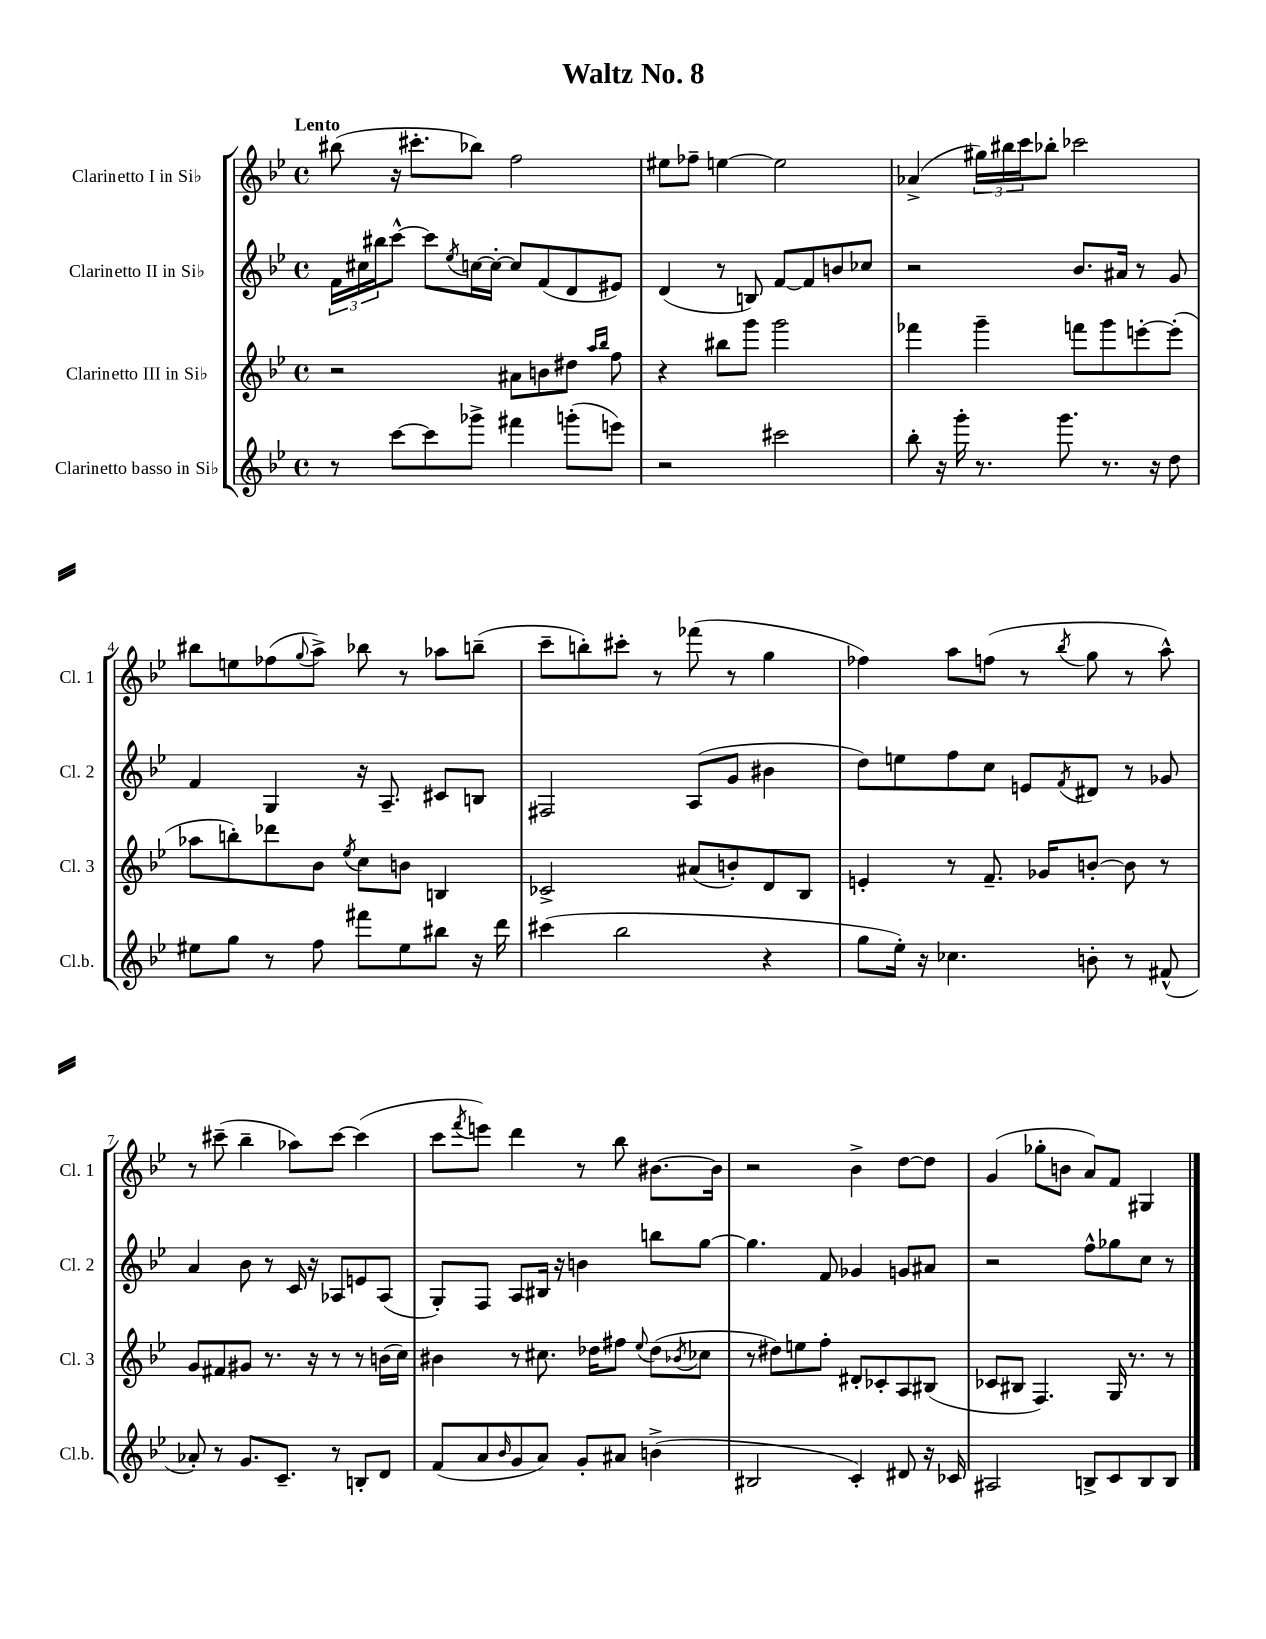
\header { title = "Waltz No. 8" }
<<
\new StaffGroup <<
\new Staff = "s0" \with { instrumentName = "Clarinetto I in Sib" shortInstrumentName = "Cl. 1" } {
    \clef treble \key bes \major \defaultTimeSignature \time 4/4 \tempo "Lento"
    bis''8( r16 cis'''8.-. bes''8) f''2 |
    eis''8 fes''8-- e''4~ e''2 |
    aes'4->( \tuplet 3/2 { gis''16) bis''16 c'''16 } bes''8-. ces'''2 |
    bis''8 e''8 fes''8( \appoggiatura { g''8 } a''8->) bes''8 r8 aes''8 b''8--( |
    c'''8-- b''8-.) cis'''8-. r8 fes'''8( r8 g''4 |
    fes''4) a''8 f''8( r8 \acciaccatura { bes''8 } g''8 r8 a''8-^) |
    r8 cis'''8--( bes''4-- aes''8) cis'''8~ cis'''4( |
    c'''8 \acciaccatura { f'''8 } e'''8) d'''4 r8 bes''8 bis'8.~ bis'16 |
    r2 bes'4-> d''8~ d''8 |
    g'4( ges''8-. b'8 a'8) f'8 gis4 \bar "|." |
}
\new Staff = "s1" \with { instrumentName = "Clarinetto II in Sib" shortInstrumentName = "Cl. 2" } {
    \clef treble \key bes \major \defaultTimeSignature \time 4/4
    \tuplet 3/2 { f'16 cis''16 bis''16 } c'''8~-^ c'''8 \acciaccatura { ees''8 } c''16~ c''16~-. c''8 f'8( d'8 eis'8) |
    d'4( r8 b8) f'8~ f'8 b'8 ces''8 |
    r2 bes'8. ais'16 r8 g'8 |
    f'4 g4 r16 a8.-- cis'8 b8 |
    fis2 a8( g'8 bis'4 |
    d''8) e''8 f''8 c''8 e'8 \acciaccatura { f'8 } dis'8 r8 ges'8 |
    a'4 bes'8 r8 c'16 r16 aes8 e'8 aes8( |
    g8-.) f8 a8 bis16 r16 b'4 b''8 g''8~ |
    g''4. f'8 ges'4 g'8 ais'8 |
    r2 f''8-^ ges''8 c''8 r8 \bar "|." |
}
\new Staff = "s2" \with { instrumentName = "Clarinetto III in Sib" shortInstrumentName = "Cl. 3" } {
    \clef treble \key bes \major \defaultTimeSignature \time 4/4
    r2 ais'8 b'8 dis''8 \grace { a''16 bes''16 } f''8 |
    r4 bis''8 g'''8 g'''2 |
    fes'''4 g'''4-- f'''8 g'''8 e'''8~-. e'''8-.( |
    aes''8 b''8-.) des'''8 bes'8 \acciaccatura { ees''8 } c''8 b'8 b4 |
    ces'2-> ais'8( b'8-.) d'8 bes8 |
    e'4-. r8 f'8.-- ges'16 b'8~-. b'8 r8 |
    g'8 fis'8 gis'8 r8. r16 r8 r8 b'16( c''16) |
    bis'4 r8 cis''8. des''16 fis''8 \appoggiatura { ees''8 } des''8( \acciaccatura { bes'8 } ces''8 |
    r8 dis''8) e''8 f''8-. dis'8-. ces'8-. a8 bis8( |
    ces'8 bis8 f4.) g16 r8. r8 \bar "|." |
}
\new Staff = "s3" \with { instrumentName = "Clarinetto basso in Sib" shortInstrumentName = "Cl.b." } {
    \clef treble \key bes \major \defaultTimeSignature \time 4/4
    r8 c'''8~ c'''8 ges'''8-> fis'''4 g'''8-.( e'''8) |
    r2 cis'''2 |
    bes''8-. r16 g'''16-. r8. g'''8. r8. r16 d''8 |
    eis''8 g''8 r8 f''8 fis'''8 eis''8 bis''8 r16 d'''16 |
    cis'''4( bes''2 r4 |
    g''8 ees''16-.) r16 ces''4. b'8-. r8 fis'8-^( |
    aes'8-.) r8 g'8. c'8.-- r8 b8-. d'8 |
    f'8( a'8 \grace { bes'16 } g'8 a'8) g'8-. ais'8 b'4->( |
    bis2 c'4-.) dis'8 r16 ces'16 |
    ais2 b8-> c'8 b8 b8 \bar "|." |
}
>>
>>
